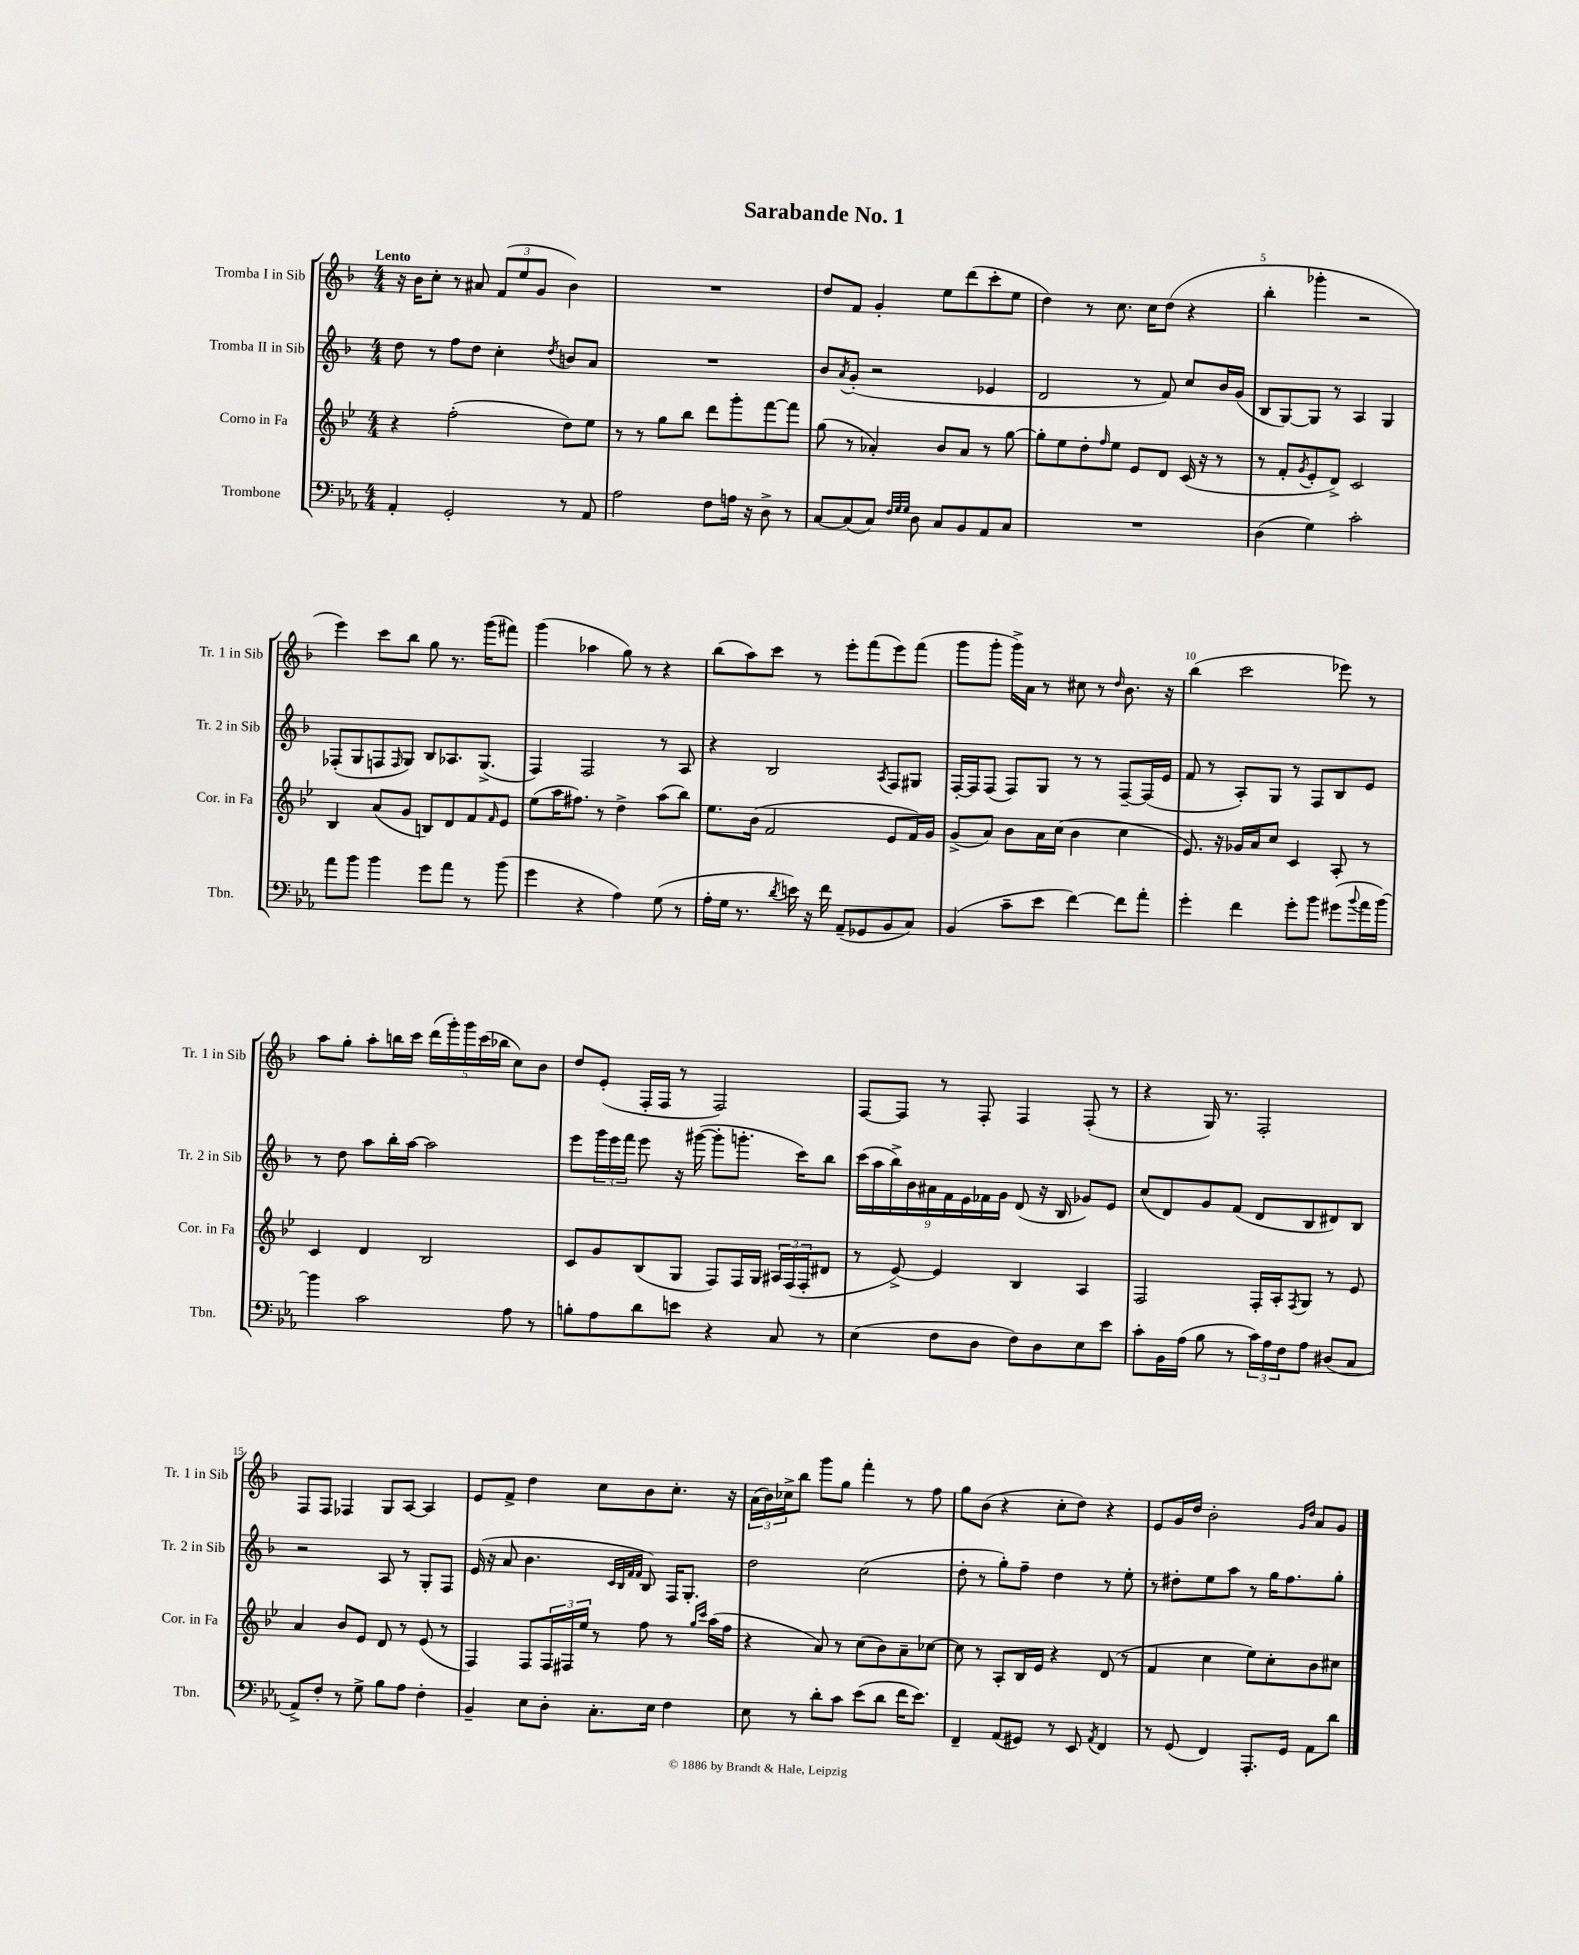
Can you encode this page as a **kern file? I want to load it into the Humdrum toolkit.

**kern	**kern	**kern	**kern
*staff4	*staff3	*staff2	*staff1
*clefF4	*clefG2	*clefG2	*clefG2
*k[b-e-a-]	*k[b-e-]	*k[b-]	*k[b-]
*M4/4	*M4/4	*M4/4	*M4/4
4AA-'/	4r	8dd\	16r
.	.	.	16b-\LK
.	.	8r	8cc'\J
2GG'/	(2ff'\	8ff\L	8r
.	.	8dd\J	8a#/
.	.	4cc'\	(12f/L
.	.	.	12ee/
.	.	.	12g/J
.	.	8qdd/	.
8r	8dd\L)	8b/L	4b-\)
8AA-/	8ee-\J	8a/J	.
=	=	=	=
2A-\	8r	1r	1r
.	8r	.	.
.	8gg\L	.	.
.	8bb-\J	.	.
8F\L	8ddd\L	.	.
16A\Jk	8ggg'\	.	.
16r	.	.	.
8D^\	[8fff\	.	.
8r	8fff\]J	.	.
=	=	=	=
[8C/L	(8gg\	8b-/L	8dd/L
.	.	8qa/	.
(8C/]	8r	(8g'/J	8f/J
8C/J)	4a-'/)	2r	4g'/
32qqF/LLL	.	.	.
32qqG/	.	.	.
32qqG/JJJ	.	.	.
8D\	.	.	.
8C/L	8b-/L	.	8ee\L
8BB-/	8a-/J	.	(8ddd\
8AA-/	8r	4e-/	8ccc'\
8C/J	[8gg\	.	8ee\J
=	=	=	=
1r	8gg'\]L	2d/	4dd\)
.	8ee-\	.	.
.	8dd'\	.	8r
.	16qqff/	.	.
.	8ee-\J	.	8.cc\
.	8e-/L	8r	.
.	.	.	16cc\LK
.	8d/J	8f/)	(8dd\J
.	(16c/	8cc/L	4r
.	16r	.	.
.	8r	16b-/L	.
.	.	(16g/JJ	.
=	=	=	=
(4D\	8r	8B-/L	4bb-'\
.	8f'/L	[8G/)	.
.	8qg/	.	.
4G\)	8e-'/	8G/]J	4ggg-'\
.	8d^/J)	8r	.
2c'\	2c/	4A/	2r
.	.	4G/	.
=	=	=	=
8a-\L	4B-/	(8F-'/L	4eee\)
8b-\J	.	8G/	.
4b-\	(8a/L	8F/	8ccc\L
.	.	16qqF/	.
.	8g/J	8G/J)	8bb-\J
8g\L	8B/L)	8B-/L	8gg\
8a-\J	8d/	8.A-/	8.r
8r	8f/	.	.
.	.	(8.G^/J	(16ggg\LK
.	16qqf/	.	.
(8b-\	8e-/J	.	8fff#\J)
=	=	=	=
4g\	(8ee-\L	4F/)	(4ggg\
.	16aa\K	.	.
.	8.ff#\J)	.	.
4r	.	2F/	4aa-\
.	8r	.	.
4A-\)	4dd^\	.	8gg\)
.	.	.	8r
(8G\	(8aa\L	8r	4r
8r	8bb-\J)	8A/	.
=	=	=	=
16A-'\LL	8.ee-\L	4r	(8bb-\L
16G\JJ	.	.	.
8.r	.	.	8aa\)
.	(16b-\Jk	.	.
.	2f/	2B-/	8ccc\J
8qd/	.	.	.
16e\)	.	.	.
16r	.	.	8r
16f\	.	.	.
(8AA-~/L	.	.	8eee'\L
8GG-/	.	.	(8fff\
.	.	8qA/	.
8BB-/	8e-/L	8F/L	8eee\)
8C/J)	16f/L)	8G#/J	(8fff\J
.	16g/JJ	.	.
=	=	=	=
(4BB-/	(8g^/L	[16F'/LL	8ggg\L
.	.	16F/]J	.
.	8a/J)	(8F/J	8ggg'\J
8c~\L	8b-\L	8F/L)	16ggg^\LL)
.	.	.	16a\JJ
8e-\J	16a\L	8G/J	8r
.	(16cc\JJ	.	.
[4f\)	4b-\	8r	8cc#\
.	.	8r	8r
.	.	.	16qqdd/
8f\]L	4cc\	[8F~/L	8.b-\
8a-'\J	.	(16F/]L	.
.	.	16e/JJ	16r
=	=	=	=
4g'\	8.e-/)	8f/	(4bb-\
.	.	8r	.
.	16r	.	.
4f\	16g-/LL	8A'/L)	2ccc\
.	16a/J	.	.
.	8cc/J	8G/J	.
8g'\L	4c/	8r	.
8b-\J	.	8F/L	.
(8g#\L	8A'/	8B-/	8eee-\)
8qqb-/	.	.	.
16a-\L	8r	8e/J	8r
[16b-\JJ)	.	.	.
=	=	=	=
4b-\]	4c/	8r	8aa\L
.	.	8dd\	8gg'\J
2c\	4d/	8aa\L	8aa'\L
.	.	16bb-'\L	16bb\L
.	.	[16aa\JJ	16ccc\JJ
.	2B-/	2aa\]	(20ddd\LL
.	.	.	20ggg'\)
.	.	.	20ggg\
.	.	.	(20ccc\
.	.	.	20bb-\JJ
8A-\	.	.	8cc\L)
8r	.	.	8b-\J
=	=	=	=
8B'\L	8c/L	8eee\L	8dd/L
8A-\	8g/	24ggg\L	(8e'/J
.	.	24eee\	.
.	.	24fff\JJ	.
8d\	(8B-/	8eee\	16F'/LL
.	.	.	16F/JJ
8e\J	8G/J	16r	8r
.	.	([16ggg#\	.
4r	8F/L)	8ggg#'\]L	2F/)
.	16F/L	8.ggg'\J	.
.	16G/JJ	.	.
8C/	24A#/LL	.	.
.	(24F/	.	.
.	.	16ccc\LK)	.
.	24F'/J	.	.
8r	8d#/J	8bb-\J	.
=	=	=	=
(4E-\	8r	(18ccc\LL	[8F/L
.	.	18aa\	.
.	.	18bb-^\)	.
.	[8e-^/)	.	8F/]J
.	.	18b-\	.
.	.	18a#\	.
8F\L	4e-/]	.	8r
.	.	18f\	.
.	.	18e\	.
8D\J	.	.	8F'/
.	.	18f-\	.
.	.	18g\JJ	.
8F\L)	4B-/	(8d/	4F/
8D\	.	16r	.
.	.	16B-/	.
8E-\	4A/	8g-/L)	(8F'/
8e-\J	.	8e/J	8r
=	=	=	=
8c'\L	2F/	(8cc/L	4r
16BB-\L	.	8d/)	.
(16A-\JJ	.	.	.
8B-\	.	8g/	16G/)
.	.	.	8.r
8r	.	(8f/J	.
24c\LL)	16F'/LL	8d/L	2F'/
24A-\	.	.	.
.	16A'/J	.	.
24F\J	.	.	.
.	8qF/	.	.
8A-\J	8G/J	8B-/	.
(8D#/L	8r	8d#/)	.
8C/J	8e-/	8B-/J	.
=	=	=	=
8AA-^/L)	4a/	2r	8F/L
8F'/J	.	.	8F/J
8r	8b-/L	.	4F-/
8G^\	8e-/J	.	.
8B-\L	8d/	8A/	8G/L
8A-\J	8r	8r	[8A/J
4F'\	(8e-/	8G'/L	4A/]
.	8r	8F/J	.
=	=	=	=
4BB-~/	4F/)	(16e/	8e/L
.	.	16r	.
.	.	8a/	8f^/J
8E-\L	8F/L	4.b-\	4dd\
8D'\J	24F/L	.	.
.	24F#/	.	.
.	24ee-/JJ	.	.
8.C'\L	8r	.	8cc\L
.	.	32qqc/LLL	.
.	.	32qqB-/	.
.	.	32qqf/	.
.	.	32qqf/JJJ	.
.	8ff\	8B-/)	8b-\
16E-\Jk	.	.	.
4F\	8r	16F/LK	8.cc'\J
.	.	8.G'/J	.
.	16qqgg/LL	.	.
.	16qqccc/JJ	.	.
.	(16aa\LL	.	.
.	16ff\JJ	.	16r
=	=	=	=
8E-\	4r	2dd\	(24a\LL
.	.	.	24b-\)
.	.	.	24cc-^\J
8r	.	.	8bb-\J
8d'\L	8a/)	.	8ggg\L
8c\J	8r	.	8gg\J
(8e-\L	(8cc\L	(2cc\	4fff'\
8d\J	8b-\)	.	.
16f\LK	8a~\	.	8r
8.e-\J)	.	.	.
.	[8cc-\J	.	8ff\
=	=	=	=
4FF~/	8cc-\]	8dd'\	8gg\L
.	8r	8r	(8b-\J
(8AA-/L	8A'/L	8gg'\L)	4r
8GG#/J)	16B-/L	8ff~\J	.
.	16e-/JJ	.	.
8r	4r	4dd\	8cc'\L
8EE-/	.	.	8dd\J)
8qAA-/	.	.	.
4FF/	(8d/	8r	4r
.	8r	8ee'\	.
=	=	=	=
8r	4f/	8r	8e/L
(8GG/	.	8dd#'\L	16g/L
.	.	.	16dd/JJ
4FF/)	4cc\	8ee\	2b-'\
.	.	8aa\J	.
8.AAA-'/L	8ee-\L)	8r	.
.	8cc'\	16gg\LK	.
16GG/Jk	.	8.ff\	.
.	.	.	16qqg/LL
.	.	.	16qqdd/JJ
8AA-\L	8b-\	.	8a/L
8d\J	8cc#\J	8gg'\J	8g/J
==	==	==	==
*-	*-	*-	*-
